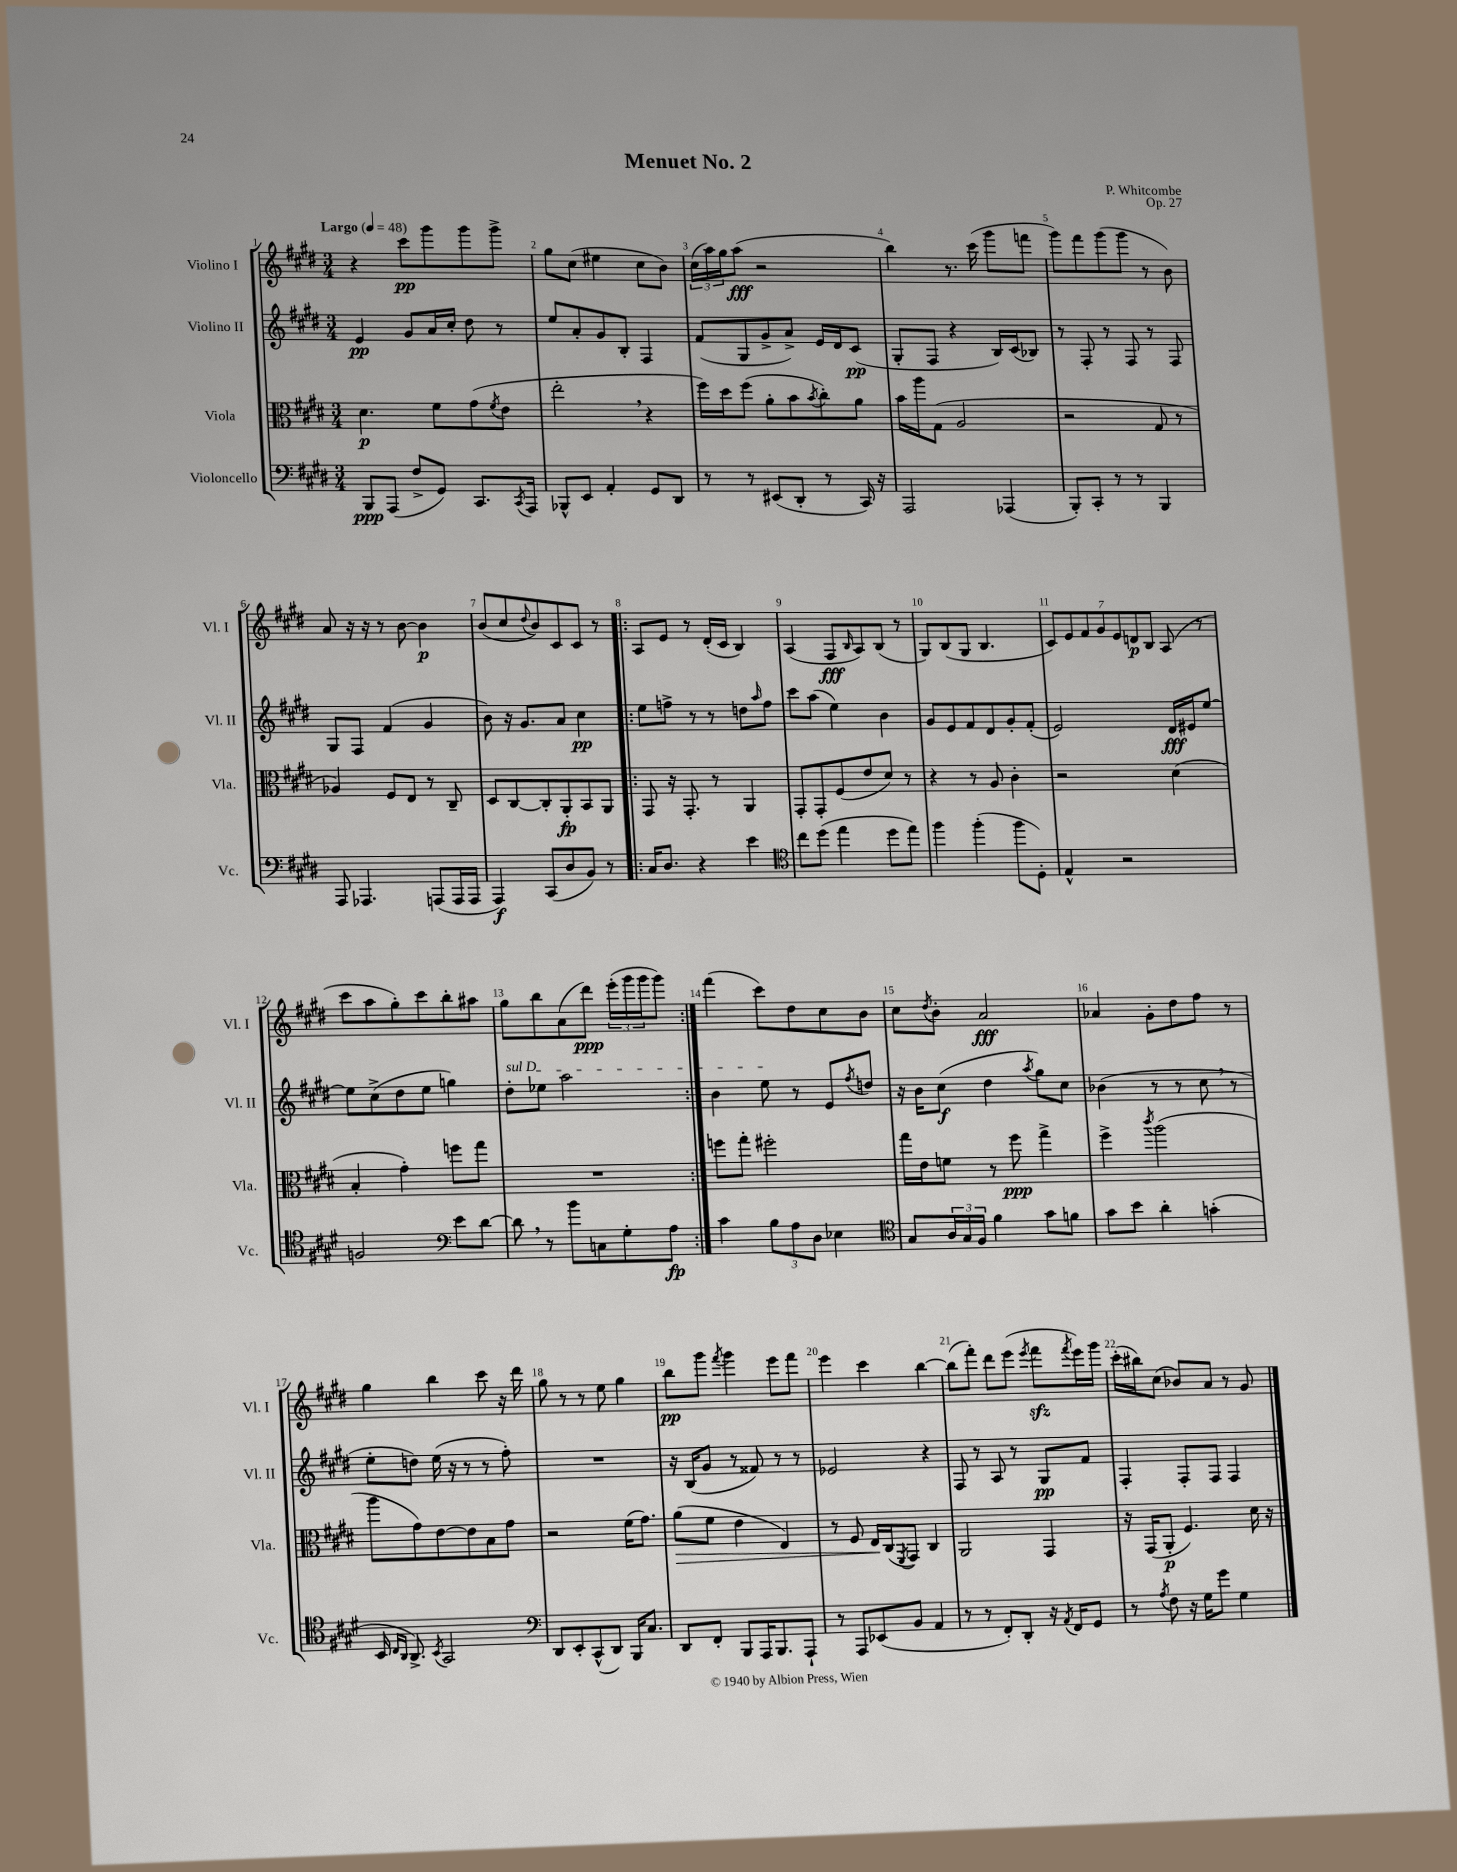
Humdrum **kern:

**kern	**dynam	**kern	**dynam	**kern	**dynam	**kern	**dynam
*part4	*part4	*part3	*part3	*part2	*part2	*part1	*part1
*staff4	*staff4	*staff3	*staff3	*staff2	*staff2	*staff1	*staff1
*I"Violoncello	*	*I"Viola	*	*I"Violino II	*	*I"Violino I	*
*I'Vc.	*	*I'Vla.	*	*I'Vl. II	*	*I'Vl. I	*
*clefF4	*	*clefC3	*	*clefG2	*	*clefG2	*
*k[f#c#g#d#]	*	*k[f#c#g#d#]	*	*k[f#c#g#d#]	*	*k[f#c#g#d#]	*
*M3/4	*	*M3/4	*	*M3/4	*	*M3/4	*
*MM48	*	*MM48	*	*MM48	*	*MM48	*
=1	=1	=1	=1	=1	=1	=1	=1
!	!	!	!	!	!	!LO:TX:a:B:t=Largo	!
8BBB/L	ppp	4.d#\	p	4e/	pp	4r	.
(8AAA/J	.	.	.	.	.	.	.
8F#^/L	.	.	.	8g#/L	.	8ccc#\L	pp
8GG#/J)	.	8f#\L	.	16a/L	.	8ggg#\	.
.	.	.	.	16cc#'/JJ	.	.	.
8.CC#/L	.	(8g#\	.	8dd#\	.	8ggg#\	.
.	.	8qf#/	.	.	.	.	.
.	.	8e\J	.	8r	.	8ggg#^\J	.
8qCC#/	.	.	.	.	.	.	.
16AAA/Jk	.	.	.	.	.	.	.
=2	=2	=2	=2	=2	=2	=2	=2
8BBB-X^^/L	.	2ee',\	.	8ee/L	.	8gg#\L	.
8EE/J	.	.	.	8a'/	.	(8cc#\J	.
4AA'/	.	.	.	8g#/	.	4ee#X\	.
.	.	.	.	8B'/J	.	.	.
8GG#/L	.	4r	.	4F#/	.	8cc#\L	.
8DD#/J	.	.	.	.	.	8b\J)	.
=3	=3	=3	=3	=3	=3	=3	=3
8r	.	16ff#\LL)	.	(8f#/L	.	(24cc#\LL	.
.	.	.	.	.	.	24aa\)	.
.	.	16dd#\J	.	.	.	.	.
.	.	.	.	.	.	24gg#\J	.
8r	.	(8ff#\J	.	8G#/	.	(8aa\J	fff
(8EE#X/L	.	8a'\L	.	8g#^/	.	2r	.
8DD#'/J	.	8b\	.	8a^/J)	.	.	.
.	.	8qb/	.	.	.	.	.
8r	.	8cc#'\)	.	16e/LL	.	.	.
.	.	.	.	16d#/J	.	.	.
16CC#/)	.	8a\J	.	(8c#/J	pp	.	.
16r	.	.	.	.	.	.	.
=4	=4	=4	=4	=4	=4	=4	=4
2AAA/	.	16b\LL	.	8G#'/L	.	4bb\)	.
.	.	16aa\J	.	.	.	.	.
.	.	(8G#\J	.	8F#/J	.	.	.
.	.	2A/	.	4r	.	8.r	.
.	.	.	.	.	.	(16ccc#\	.
(4AAA-X/	.	.	.	16B/LL)	.	8ggg#\L	.
.	.	.	.	(16c#/J	.	.	.
.	.	.	.	8B-X/J)	.	8fffn\J	.
=5	=5	=5	=5	=5	=5	=5	=5
8BBB'/L)	.	2r	.	8r	.	8ggg#\L)	.
8CC#'/J	.	.	.	8F#'/	.	8fff#\	.
8r	.	.	.	8r	.	(8ggg#\	.
8r	.	.	.	8F#/	.	8ggg#\J	.
4BBB/	.	8G#/	.	8r	.	8r	.
.	.	8r	.	8F#/	.	8b\)	.
!!LO:LB:g=z
=6	=6	=6	=6	=6	=6	=6	=6
8AAA/	.	4A-X/)	.	8G#/L	.	8a/	.
4.AAA-X/	.	.	.	8F#/J	.	16r	.
.	.	.	.	.	.	16r	.
.	.	8F#/L	.	(4f#/	.	8r	.
.	.	8E/J	.	.	.	[8b\	.
(8AAAn/L	.	8r	.	4g#/	.	4b\]	p
16AAA/L	.	8C#~/	.	.	.	.	.
16AAA/JJ	.	.	.	.	.	.	.
=7	=7	=7	=7	=7	=7	=7	=7
4AAA/)	f	8D#/L	.	8b\)	.	(8b/L	.
.	.	[8C#/	.	16r	.	8cc#/	.
.	.	.	.	8.g#/L	.	.	.
.	.	.	.	.	.	8qqdd#/	.
(8CC#/L	.	8C#'/]	.	.	.	8b/)	.
8D#/	.	8AA'/	fp	8a/J	.	8c#/	.
8BB/J)	.	8BB/	.	4cc#\	pp	8c#/J	.
8r	.	8AA/J	.	.	.	8r	.
=8!|:	=8!|:	=8!|:	=8!|:	=8!|:	=8!|:	=8!|:	=8!|:
16C#/KL	.	8GG#/	.	8ee\L	.	8A/L	.
8.D#/J	.	.	.	.	.	.	.
.	.	16r	.	8ffn^\J	.	8e/J	.
.	.	8.GG#'/	.	.	.	.	.
4r	.	.	.	8r	.	8r	.
.	.	8r	.	8r	.	(16d#'/LL	.
.	.	.	.	.	.	16c#/JJ	.
4e\	.	4AA/	.	8ddn\L	.	4B/)	.
.	.	.	.	16qqaa/	.	.	.
.	.	.	.	8ff\J	.	.	.
=9	=9	=9	=9	=9	=9	=9	=9
*clefC4	*	*	*	*	*	*	*
8cc#\L	.	8GG#'/L	.	8ccc#\L	.	(4A/	.
(8dd#\J	.	8GG#'/	.	(8aa\J	.	.	.
4ee\	.	(8F#/	.	4ee\)	.	8F#/L	fff
.	.	.	.	.	.	16qqB/	.
.	.	8e/	.	.	.	8A/)	.
8dd#\L	.	8d#/J)	.	4b\	.	(8B/J	.
8ee\J)	.	8r	.	.	.	8r	.
=10	=10	=10	=10	=10	=10	=10	=10
4ff#\	.	4r	.	8g#/L	.	8G#/L)	.
.	.	.	.	8e/	.	(8B/	.
(4ff#'\	.	8r	.	8f#/	.	8G#/J	.
.	.	8A/	.	8d#/	.	4.B/	.
8ff#\L	.	4c#'\	.	8g#'/	.	.	.
8D#'\J)	.	.	.	(8f#'/J	.	.	.
=11	=11	=11	=11	=11	=11	=11	=11
4E^^/	.	2r	.	2e/)	.	14c#/L)	.
.	.	.	.	.	.	14e/	.
.	.	.	.	.	.	14f#/	.
.	.	.	.	.	.	14g#/	.
2r	.	.	.	.	.	.	.
.	.	.	.	.	.	14e/	.
.	.	.	.	.	.	14dn/	p
.	.	.	.	.	.	14B/J	.
.	.	(4d#\	.	16d#/LL	fff	(8A/	.
.	.	.	.	16e#X/J	.	.	.
.	.	.	.	[8ee/J	.	8r	.
!!LO:LB:g=z
=12	=12	=12	=12	=12	=12	=12	=12
2Fn/	.	4B'/	.	8ee\L]	.	8ccc#\L	.
.	.	.	.	(8cc#^\	.	8aa\	.
.	.	4g#'\)	.	8dd#\	.	8gg#'\)	.
.	.	.	.	8ee\J	.	8ccc#\	.
*clefF4	*	*	*	*	*	*	*
8e\L	.	8ffn\L	.	4ggn\)	.	8bb'\	.
[8d#\J	.	8gg#\J	.	.	.	8aa#X\J	.
=13	=13	=13	=13	=13	=13	=13	=13
!	!	!	!	!LO:TX:a:i:t=sul D	!	!	!
8d#,\]	.	2.r	.	8dd#'\L	.	8gg#\L	.
8r	.	.	.	8ee-X\J	.	8bb\	.
8b\L	.	.	.	2aa\	.	(8a\	.
8Cn\	.	.	.	.	.	8ddd#\J)	ppp
8G#'\	.	.	.	.	.	(24eee'\LL	.
.	.	.	.	.	.	24ggg#\	.
.	.	.	.	.	.	24ggg#\J	.
8A\J	fp	.	.	.	.	8ggg#\J)	.
=14:|!	=14:|!	=14:|!	=14:|!	=14:|!	=14:|!	=14:|!	=14:|!
4c#\	.	8ffn\L	.	4b\	.	(4fff#\	.
.	.	8gg#'\J	.	.	.	.	.
12B\L	.	2ff#X'\	.	8ee\	.	8ccc#\L)	.
12A\	.	.	.	.	.	.	.
.	.	.	.	8r	.	8dd#\	.
12D#\J	.	.	.	.	.	.	.
4E-X\	.	.	.	8e/L	.	8cc#\	.
.	.	.	.	8qff#/	.	.	.
.	.	.	.	8ddn/J	.	8b\J	.
=15	=15	=15	=15	=15	=15	=15	=15
*clefC4	*	*	*	*	*	*	*
8G#/L	.	16gg#\LL	.	16r	.	8cc#\L	.
.	.	16e\J	.	16b\KL	.	.	.
.	.	.	.	.	.	8qdd#/	.
24A/L	.	8fn\J	.	(8cc#\J	f	8b'\J	.
24G#/	.	.	.	.	.	.	.
24F#/JJ	.	.	.	.	.	.	.
4f#\	.	8r	.	4dd#\	.	2a/	fff
.	.	8ff#\	ppp	.	.	.	.
.	.	.	.	8qaa/	.	.	.
8g#\L	.	4gg#^\	.	8gg#\L)	.	.	.
8fn\J	.	.	.	8cc#\J	.	.	.
=16	=16	=16	=16	=16	=16	=16	=16
8g#\L	.	4ff#^\	.	(4b-X\	.	4a-X/	.
8b\J	.	.	.	.	.	.	.
.	.	8qccc#/	.	.	.	.	.
4a'\	.	(2aa\	.	8r	.	8g#'\L	.
.	.	.	.	8r	.	8dd#\	.
(4gn'\	.	.	.	8cc#,\	.	8ff#\J	.
.	.	.	.	8r	.	8r	.
!!LO:LB:g=z
=17	=17	=17	=17	=17	=17	=17	=17
16BB/	.	8aa\L	.	8ee'\L	.	4gg#\	.
16qqC#/LL	.	.	.	.	.	.	.
16qqAA/JJ	.	.	.	.	.	.	.
8.AA^/)	.	.	.	.	.	.	.
.	.	8g#\)	.	8ddn\J)	.	.	.
8qBB/	.	.	.	.	.	.	.
2GG#/	.	[8e\	.	(16ee\	.	4bb\	.
.	.	.	.	16r	.	.	.
.	.	8e\]	.	8r	.	.	.
.	.	8B\	.	8r	.	8ccc#\	.
.	.	8g#\J	.	8ff#'\)	.	16r	.
.	.	.	.	.	.	16ddd#\	.
=18	=18	=18	=18	=18	=18	=18	=18
*clefF4	*	*	*	*	*	*	*
8DD#/L	.	2r	.	2.r	.	8gg#\	.
8EE'/	.	.	.	.	.	8r	.
(8CC#^^/	.	.	.	.	.	8r	.
8DD#/J)	.	.	.	.	.	8ee\	.
16BBB/KL	.	(16f#\KL	.	.	.	4gg#\	.
8.C#/J	.	8.g#\J)	.	.	.	.	.
=19	=19	=19	=19	=19	=19	=19	=19
!	!	!	!LO:HP:b	!	!	!	!
8DD#/L	.	(8a\L	>	16r	.	8bb\L	pp
.	.	.	.	(16B/KL	.	.	.
8FF#'/J	.	8f#\J	.	8g#/J	.	8ggg#\J	.
.	.	.	.	.	.	8qfff#/	.
8BBB/L	.	4e\	.	8r	.	4ggg#\	.
16AAA/K	.	.	.	8f##X/)	.	.	.
8.BBB/	.	.	.	.	.	.	.
.	.	4E/)	.	8r	.	8eee\L	.
8AAA`/J	.	.	.	8r	.	8fff#\J	.
=20	=20	=20	=20	=20	=20	=20	=20
8r	.	8r	.	2e-X/	.	4eee\	.
8AAA/L	.	8F#/	.	.	.	.	.
(8EE-X/	.	16E/LL	.	.	.	4ccc#\	.
.	.	(16C#/J	]	.	.	.	.
.	.	8qFF#/	.	.	.	.	.
8BB/J	.	8GG#/J)	.	.	.	.	.
4AA/	.	4C#/	.	4r	.	[4bb\	.
=21	=21	=21	=21	=21	=21	=21	=21
8r	.	2AA/	.	8F#/	.	(8bb\L]	.
8r	.	.	.	8r	.	8fff#'\J)	.
8FF#'/L)	.	.	.	8A/	.	8ddd#\L	.
8DD#'/J	.	.	.	8r	.	(8eee\J	.
.	.	.	.	.	.	8qeee/	.
16r	.	4GG#/	.	8G#/L	pp	8fff#zz\L	.
8qAA/	.	.	.	.	.	.	.
16FF#/KL	.	.	.	.	.	.	.
.	.	.	.	.	.	8qfff#/	.
8GG#/J	.	.	.	8f#/J	.	16eee\L)	.
.	.	.	.	.	.	16ggg#\JJ	.
=22	=22	=22	=22	=22	=22	=22	=22
8r	.	16r	.	4F#'/	.	(16ccc#'\LL	.
.	.	(16GG#/KL	.	.	.	16bb#X\J)	.
8qA/	.	.	.	.	.	.	.
8F#\	.	8AA'/J	p	.	.	(8cc#\J	.
16r	.	4.F#/)	.	8F#'/L	.	8b-X/L)	.
16G#\KL	.	.	.	.	.	.	.
8g#\J	.	.	.	8F#/J	.	8a/J	.
4G#\	.	.	.	4F#/	.	8r	.
.	.	16d#\	.	.	.	8g#/	.
.	.	16r	.	.	.	.	.
==	==	==	==	==	==	==	==
*-	*-	*-	*-	*-	*-	*-	*-
